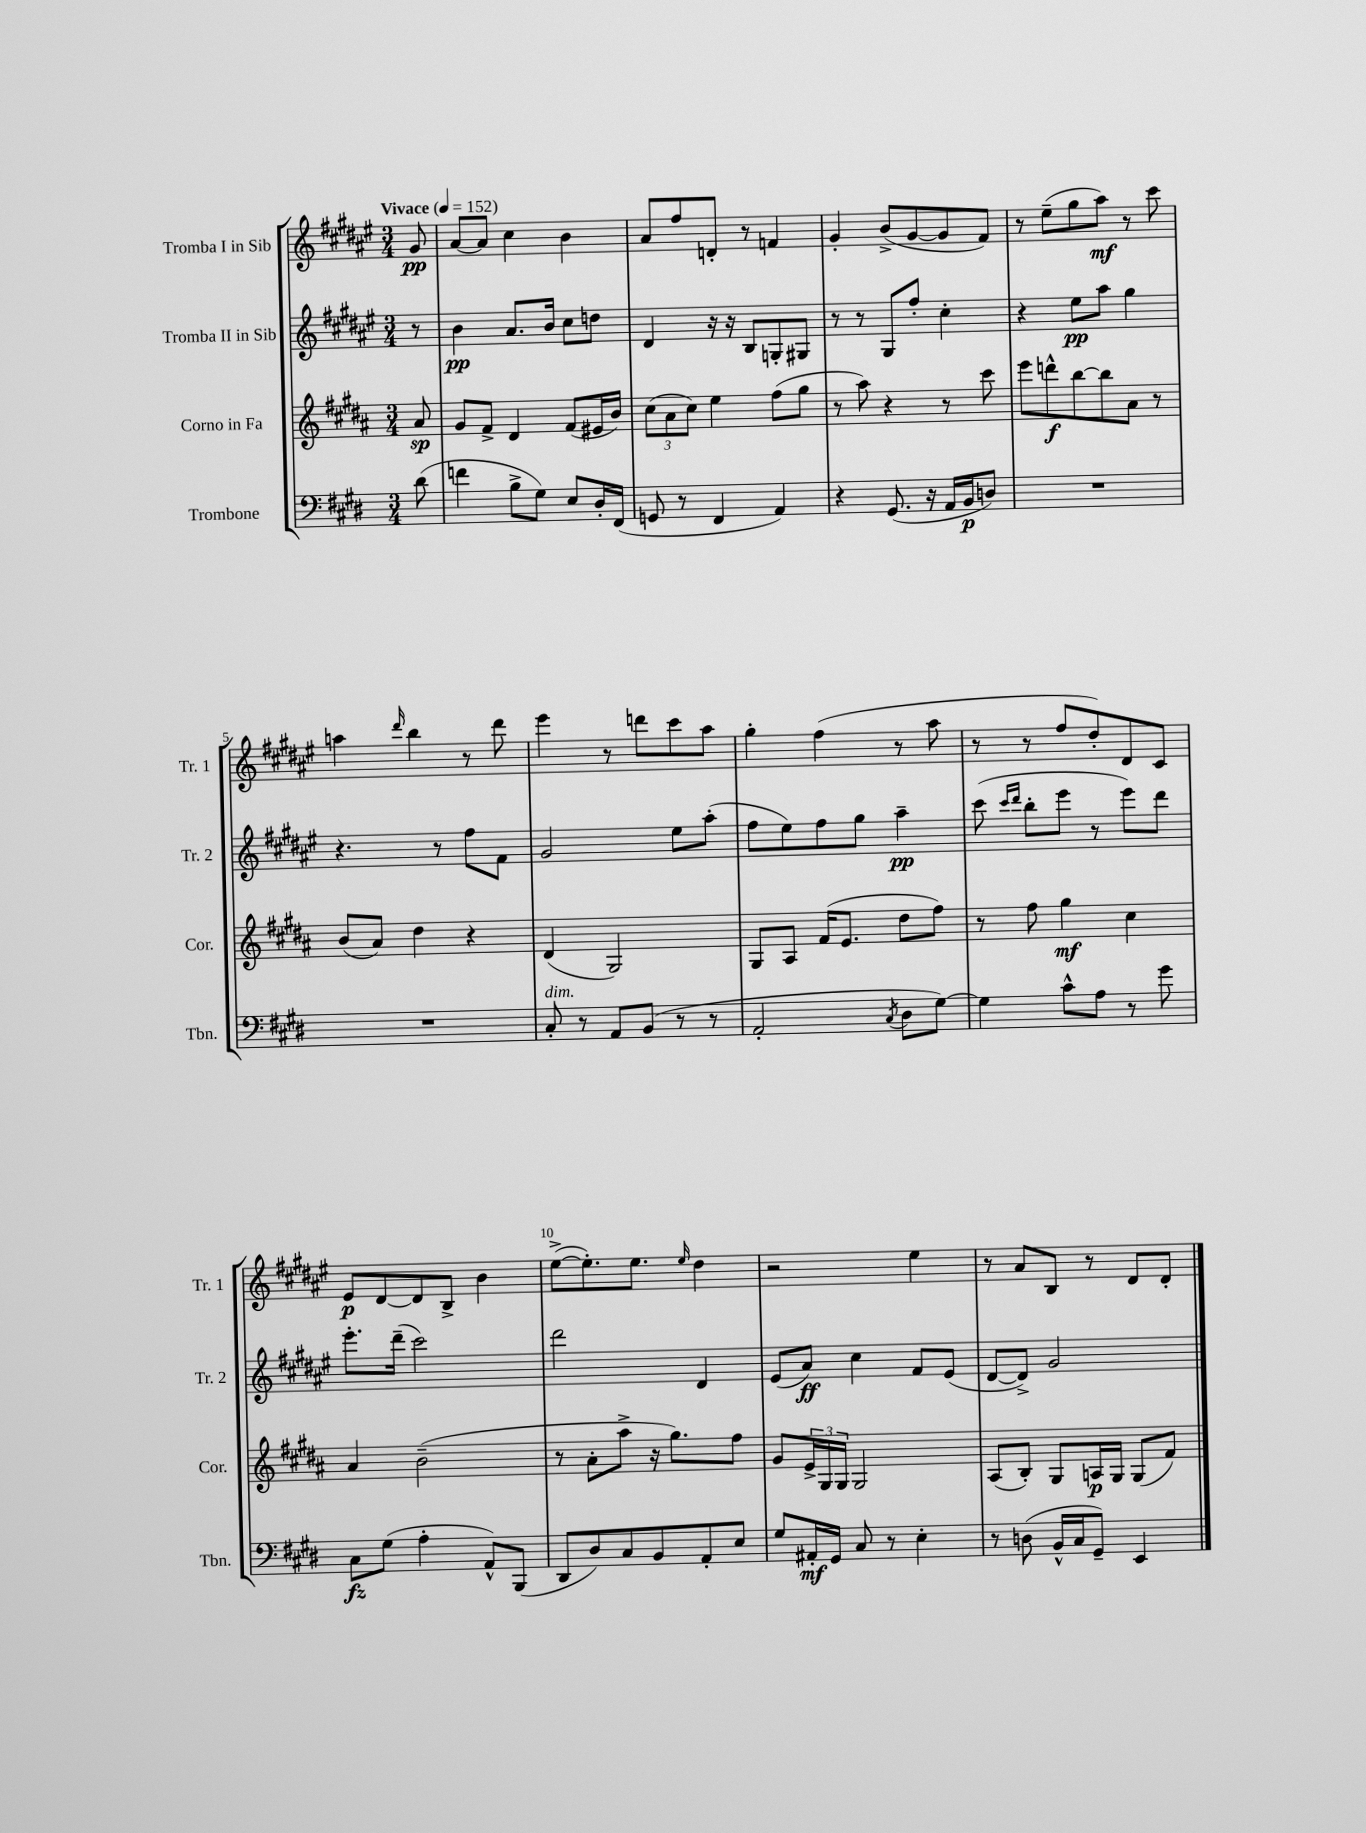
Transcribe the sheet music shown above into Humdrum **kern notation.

**kern	**dynam	**kern	**dynam	**kern	**dynam	**kern	**dynam
*part4	*part4	*part3	*part3	*part2	*part2	*part1	*part1
*staff4	*staff4	*staff3	*staff3	*staff2	*staff2	*staff1	*staff1
*I"Trombone	*	*I"Corno in Fa	*	*I"Tromba II in Sib	*	*I"Tromba I in Sib	*
*I'Tbn.	*	*I'Cor.	*	*I'Tr. 2	*	*I'Tr. 1	*
*clefF4	*	*clefG2	*	*clefG2	*	*clefG2	*
*k[f#c#g#d#]	*	*k[f#c#g#d#a#]	*	*k[f#c#g#d#a#e#]	*	*k[f#c#g#d#a#e#]	*
*M3/4	*	*M3/4	*	*M3/4	*	*M3/4	*
*MM152	*	*MM152	*	*MM152	*	*MM152	*
=	=	=	=	=	=	=	=
!	!	!	!	!	!	!LO:TX:a:B:t=Vivace	!
(8d#\	.	8a#/	sp	8r	.	8g#/	pp
=1	=1	=1	=1	=1	=1	=1	=1
4fn\	.	8g#/L	.	4b\	pp	[8a#/L	.
.	.	8f#^/J	.	.	.	8a#/J]	.
8B^\L	.	4d#/	.	8.a#/L	.	4cc#\	.
8G#\J)	.	.	.	.	.	.	.
.	.	.	.	16b/Jk	.	.	.
8E/L	.	(8f#/L	.	8cc#\L	.	4b\	.
16D#'/L	.	16e#X/L	.	8ddn\J	.	.	.
(16FF#/JJ	.	16b/JJ)	.	.	.	.	.
=2	=2	=2	=2	=2	=2	=2	=2
8GGn/	.	(12cc#\L	.	4d#/	.	8a#/L	.
.	.	12a#\	.	.	.	.	.
8r	.	.	.	.	.	8ff#/	.
.	.	12cc#\J)	.	.	.	.	.
4FF#/	.	4ee\	.	16r	.	8dn'/J	.
.	.	.	.	16r	.	.	.
.	.	.	.	8B/L	.	8r	.
4AA/)	.	(8ff#\L	.	8Gn'/	.	4fn/	.
.	.	8gg#\J	.	8G#X/J	.	.	.
=3	=3	=3	=3	=3	=3	=3	=3
4r	.	8r	.	8r	.	4g#'/	.
.	.	8aa#\)	.	8r	.	.	.
(8.GG#/	.	4r	.	8G#/L	.	(8b^/L	.
.	.	.	.	8ff#'/J	.	[8g#/	.
16r	.	.	.	.	.	.	.
16AA/LL	.	8r	.	4cc#'\	.	8g#/]	.
16BB/J	p	.	.	.	.	.	.
8Dn/J)	.	8ccc#\	.	.	.	8f#/J)	.
=4	=4	=4	=4	=4	=4	=4	=4
2.r	.	8eee\L	.	4r	.	8r	.
.	.	8dddn^^\	f	.	.	(8ee#~\L	.
.	.	[8bb\	.	8ee#\L	pp	8gg#\	.
.	.	8bb\]	.	8aa#\J	.	8aa#\J)	mf
.	.	8a#\J	.	4gg#\	.	8r	.
.	.	8r	.	.	.	8ccc#\	.
!!LO:LB:g=z
=5	=5	=5	=5	=5	=5	=5	=5
2.r	.	(8b/L	.	4.r	.	4aan\	.
.	.	8a#/J)	.	.	.	.	.
.	.	.	.	.	.	16qqddd#/	.
.	.	4dd#\	.	.	.	4bb\	.
.	.	.	.	8r	.	.	.
.	.	4r	.	8ff#\L	.	8r	.
.	.	.	.	8f#\J	.	8ddd#\	.
=6	=6	=6	=6	=6	=6	=6	=6
!LO:TX:a:i:t=dim.	!	!	!	!	!	!	!
8C#'/	.	(4d#/	.	2g#/	.	4eee#\	.
8r	.	.	.	.	.	.	.
8AA/L	.	2G#/)	.	.	.	8r	.
(8BB/J	.	.	.	.	.	8dddn\L	.
8r	.	.	.	8ee#\L	.	8ccc#\	.
8r	.	.	.	(8aa#'\J	.	8aa#\J	.
=7	=7	=7	=7	=7	=7	=7	=7
2AA'/	.	8G#/L	.	8ff#\L	.	4gg#'\	.
.	.	8A#/J	.	8ee#\)	.	.	.
.	.	(16f#/KL	.	8ff#\	.	(4ff#\	.
.	.	8.e/J	.	.	.	.	.
.	.	.	.	8gg#\J	.	.	.
8qC#/	.	.	.	.	.	.	.
8D#\L	.	8dd#\L	.	4aa#~\	pp	8r	.
[8G#\J)	.	8ff#\J)	.	.	.	8aa#\	.
=8	=8	=8	=8	=8	=8	=8	=8
4G#\]	.	8r	.	(8ccc#\	.	8r	.
.	.	.	.	16qqccc#/LL	.	.	.
.	.	.	.	16qqddd#/JJ	.	.	.
.	.	8ff#\	.	8bb'\L	.	8r	.
8c#^^\L	.	4gg#\	mf	8eee#\J	.	8ff#/L	.
8A\J	.	.	.	8r	.	8dd#'/)	.
8r	.	4cc#\	.	8eee#\L)	.	8d#/	.
8g#\	.	.	.	8ddd#\J	.	8c#/J	.
!!LO:LB:g=z
=9	=9	=9	=9	=9	=9	=9	=9
8C#\L	fz	4a#/	.	8.eee#'\L	.	8e#/L	p
(8G#\J	.	.	.	.	.	[8d#/	.
.	.	.	.	(16ddd#~\Jk	.	.	.
4A'\	.	(2b~\	.	2ccc#\)	.	8d#/]	.
.	.	.	.	.	.	8B^/J	.
8AA^^/L)	.	.	.	.	.	4b\	.
(8BBB/J	.	.	.	.	.	.	.
=10	=10	=10	=10	=10	=10	=10	=10
8DD#/L	.	8r	.	2ddd#\	.	([8ee#^\L	.
8D#/)	.	8a#'\L	.	.	.	8.ee#'\])	.
8C#/	.	8aa#^\J	.	.	.	.	.
.	.	.	.	.	.	8.ee#\J	.
8BB/	.	16r	.	.	.	.	.
.	.	8.gg#\L)	.	.	.	.	.
.	.	.	.	.	.	16qqee#/	.
8AA'/	.	.	.	4d#/	.	4dd#\	.
8E/J	.	8ff#\J	.	.	.	.	.
=11	=11	=11	=11	=11	=11	=11	=11
8G#/L	.	8g#/L	.	(8e#/L	.	2r	.
16AA#X'/L	mf	24e^/L	.	8a#/J)	ff	.	.
.	.	24G#/	.	.	.	.	.
16GG#/JJ	.	.	.	.	.	.	.
.	.	24G#/JJ	.	.	.	.	.
8C#/	.	2G#/	.	4cc#\	.	.	.
8r	.	.	.	.	.	.	.
4E'\	.	.	.	8f#/L	.	4ee#\	.
.	.	.	.	(8e#/J	.	.	.
=12	=12	=12	=12	=12	=12	=12	=12
8r	.	(8A#/L	.	[8d#/L	.	8r	.
(8Dn\	.	8B'/J)	.	8d#^/J])	.	8a#/L	.
16BB^^/LL	.	8G#/L	.	2g#/	.	8B/J	.
16C#/J	.	.	.	.	.	.	.
8GG#~/J)	.	16An/L	p	.	.	8r	.
.	.	16G#/JJ	.	.	.	.	.
4EE/	.	(8G#/L	.	.	.	8d#/L	.
.	.	8f#/J)	.	.	.	8d#'/J	.
==	==	==	==	==	==	==	==
*-	*-	*-	*-	*-	*-	*-	*-
